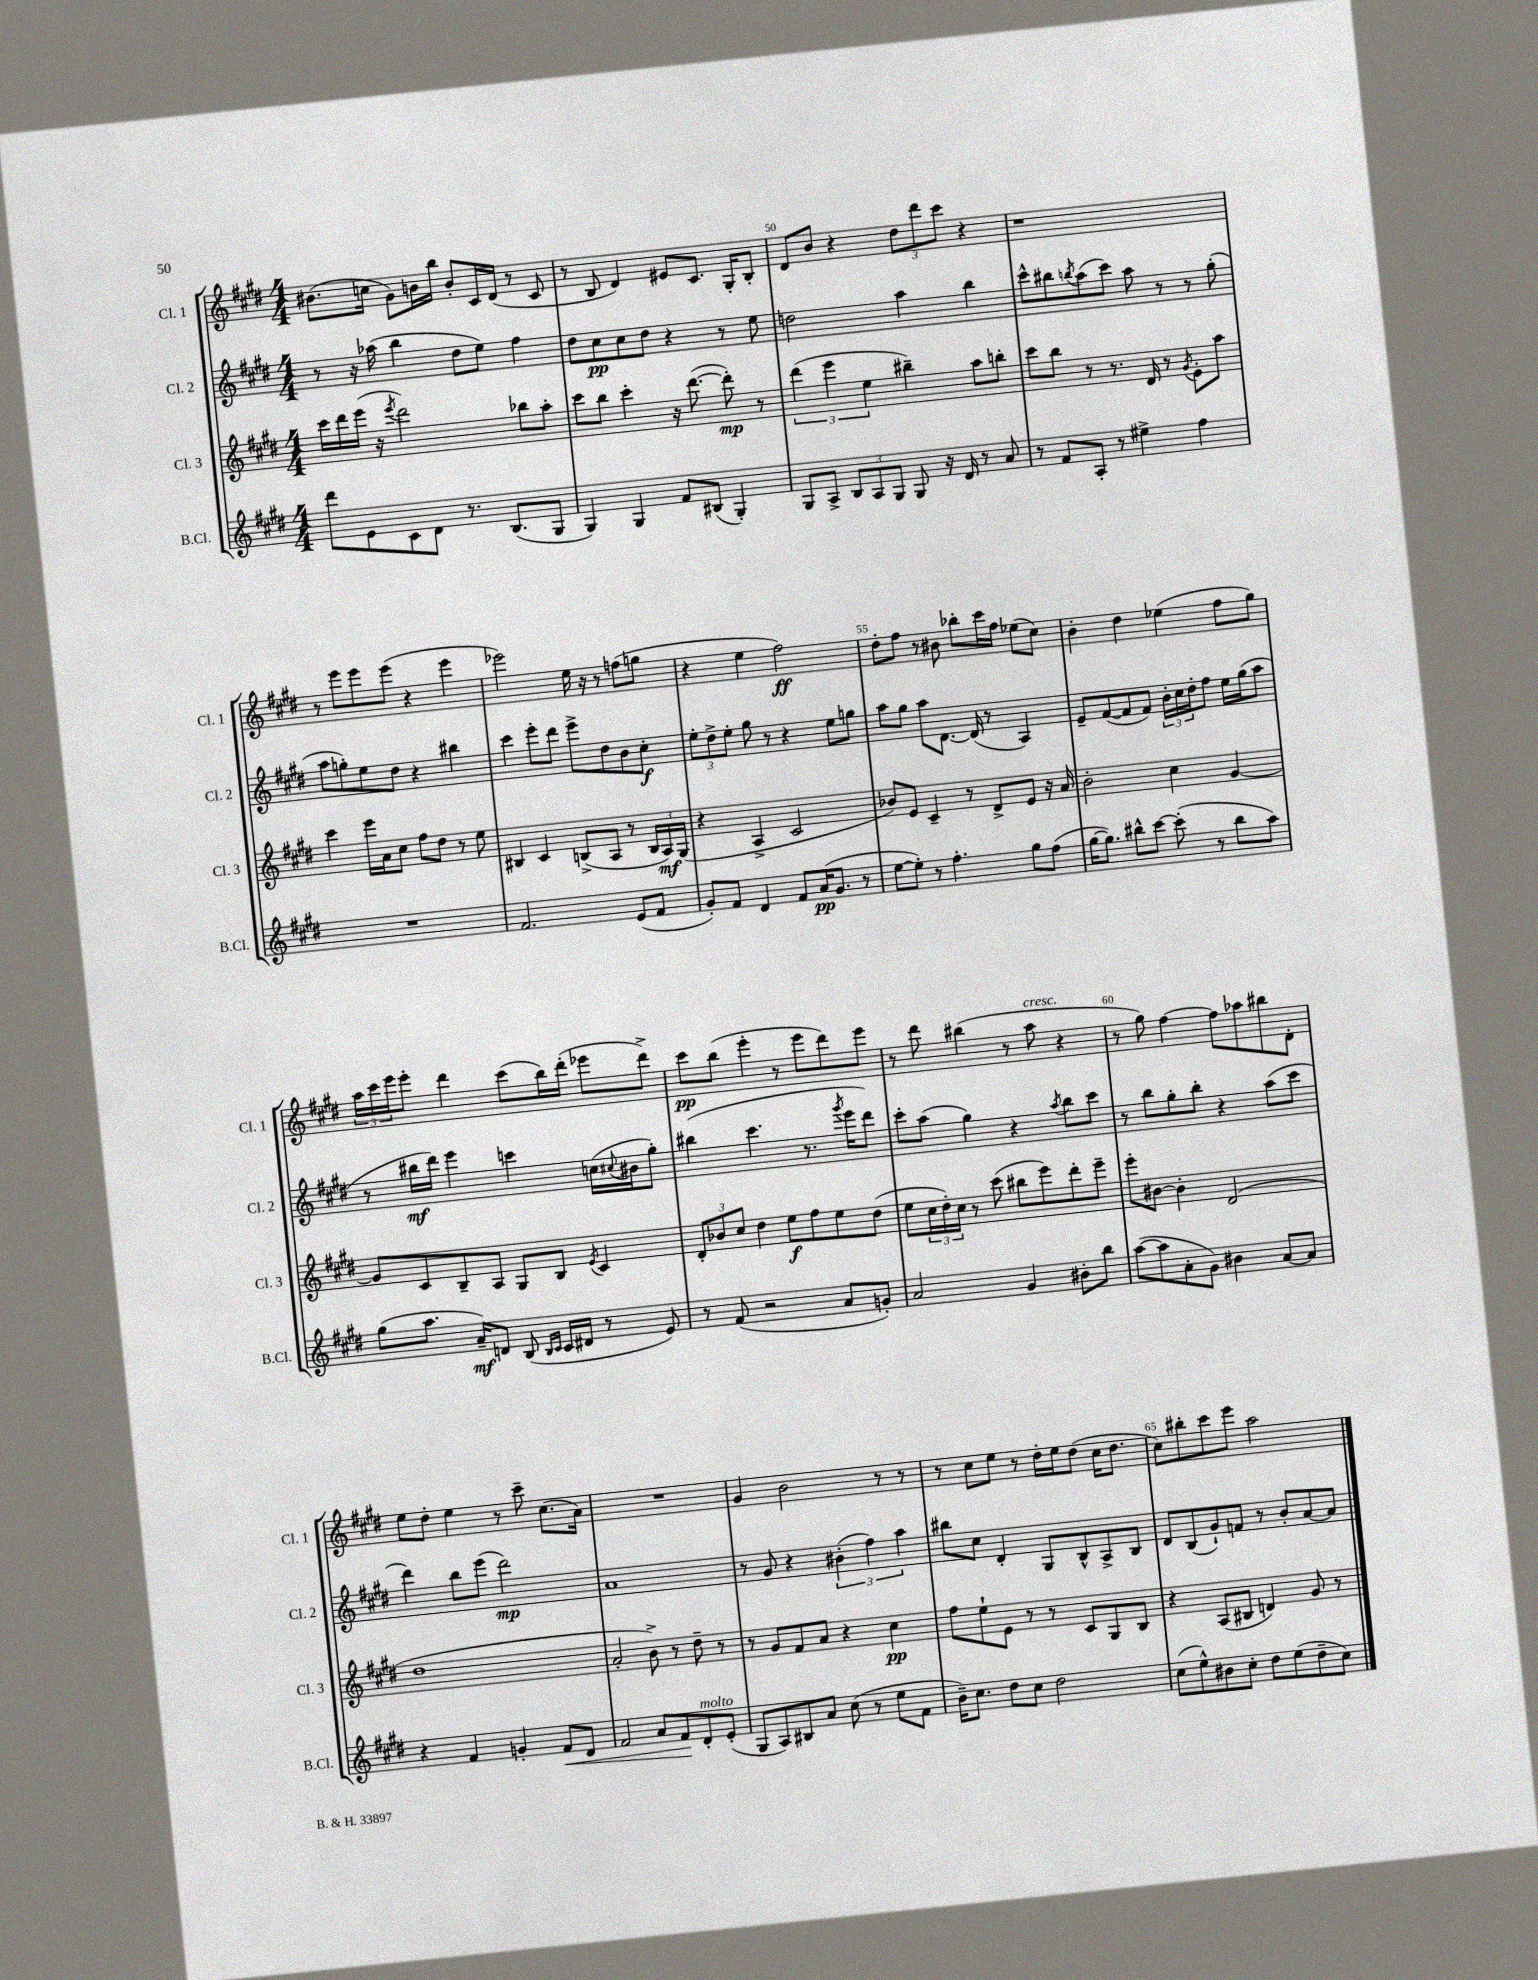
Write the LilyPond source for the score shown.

<<
\new StaffGroup <<
\new Staff = "s0" \with { instrumentName = "Cl. 1" shortInstrumentName = "Cl. 1" } {
    \clef treble \key e \major \numericTimeSignature \time 4/4
    bis'8.( c''16 gis'8) b'16 b''16 b'8-. cis'16 dis'16( r8 cis'8 |
    r8 b8 dis'4) eis'8 cis'8. gis16-. b8-. |
    dis'8 b'8 r4 \tuplet 3/2 { dis''8 dis'''8 cis'''8 } r4 |
    r1 |
    r8 e'''8 e'''8 e'''8( r4 e'''4 |
    ees'''2) e''16 r16 r8 f''8( g''8 |
    r4 e''4 fis''2\ff) |
    dis''8-. fis''8 r8 bis'8 bes''8-. cis'''16 fis''16 ees''8( cis''8) |
    b'4-. dis''4 ees''4( fis''8 gis''8) |
    \tuplet 3/2 { a''16 cis'''16 e'''16 } e'''8-. dis'''4 cis'''8( b''16) dis'''16-.( ees'''8 dis'''8->) |
    cis'''8\pp b''8( e'''4-. r8 e'''8 dis'''8) e'''8 |
    r8 dis'''8 bis''4( r8 a''8^\markup { \italic "cresc." } r4 |
    r8 gis''8) fis''4~ fis''8 aes''8 bis''8 dis'8-. |
    e''8 dis''8-. e''4 r8 cis'''8-- cis''8.( a'16) |
    R1 |
    gis'4 b'2 r8 r8 |
    r8 cis''8 e''8 r8 dis''16-. e''16 dis''8( cis''16 dis''8. |
    cis''8) bis''8-. cis'''8 e'''8 a''2 \bar "|." |
}
\new Staff = "s1" \with { instrumentName = "Cl. 2" shortInstrumentName = "Cl. 2" } {
    \clef treble \key e \major \numericTimeSignature \time 4/4
    r8 r16 aes''16( b''4 dis''8 e''8) fis''4 |
    dis''8 cis''8\pp cis''8 dis''8 r4 r8 e''8 |
    d''2 a''4 b''4 |
    cis'''8-^ bis''8 \acciaccatura { b''8 } a''8( cis'''8) a''8 r8 r8 gis''8-.( |
    a''8 g''8-.) e''8 dis''8 r4 bis''4 |
    cis'''4 e'''8-. dis'''8 e'''8-> dis''8 b'8 cis''8-.\f |
    \tuplet 3/2 { e''8-. dis''8-> e''8-. } gis''8 r8 r4 e''8 g''8 |
    a''8 gis''8 a''8 dis'8.~ dis'16( r8 a4) |
    e'8-- fis'8~( fis'8 fis'8) \tuplet 3/2 { b'16-. cis''16 dis''16-. } fis''8 e''16 gis''16( a''8 |
    r8 bis''16\mf dis'''16) e'''4 c'''4 c''16( \appoggiatura { cis''8 } bis'16 gis''8-.) |
    bis''4( cis'''4. r8. \acciaccatura { gis'''8 } e'''16 dis'''8) |
    cis'''8-. a''8( gis''4) r4 \acciaccatura { a''8 } b''8 cis'''8 |
    r8 b''8 gis''8-. b''8-. r4 a''8( cis'''8 |
    dis'''4) b''8 e'''8( dis'''2\mp) |
    a'1 |
    r8 gis'8 r4 \tuplet 3/2 { bis'4-.( fis''4) a''4 } |
    bis''8 cis''8 dis'4-. gis8 b8-^ a8-> b8 |
    dis'8 b8( gis'8-!) f'8 r8 b'8-. a'8~ a'8 \bar "|." |
}
\new Staff = "s2" \with { instrumentName = "Cl. 3" shortInstrumentName = "Cl. 3" } {
    \clef treble \key e \major \numericTimeSignature \time 4/4
    cis'''16 dis'''16 e'''16( r16 \acciaccatura { e'''8 } dis'''2) bes''8 a''8-. |
    cis'''8 b''8 cis'''4-. r16 dis'''8.~( dis'''8-.\mp) r8 |
    \tuplet 3/2 { dis'''4( e'''4 e''4 } bis''4--) a''8 b''8-. |
    cis'''8 b''8 r8 r8. dis'16 r8 \acciaccatura { gis'8 } e'8-. a''8 |
    cis'''4 e'''16 a'16 cis''8 fis''8 dis''8 r8 e''8 |
    bis4 cis'4 b8->( a8 r8 \tuplet 3/2 { b16 a16\mf) gis16( } |
    r4 a4-> cis'2 |
    bes'8) e'8 cis'4-- r8 dis'8-> e'8 r16 a'16 |
    b'2-. cis''4 gis'4~ |
    gis'8 cis'8 b8-- a8 gis8 b8 \acciaccatura { e'8 } cis'4 |
    \tuplet 3/2 { dis'8-. bes'8 cis''8 } dis''4 e''8\f fis''8 e''8 dis''8( |
    e''8 \tuplet 3/2 { cis''16 dis''16-.) cis''16 } r8 cis'''8( bis''8 e'''8) dis'''8-. e'''8-- |
    e'''8-. bis'8~ bis'4-. dis'2( |
    dis''1 |
    a'2-. b'8->) r8 dis''8-- r8 |
    r8 gis'8 fis'8 a'8 r4 cis''4\pp |
    fis''8 e''8-! e'8 r8 r8 cis'8 gis8 b8 |
    r4 a8( bis8 d'4) gis'8 r8 \bar "|." |
}
\new Staff = "s3" \with { instrumentName = "B.Cl." shortInstrumentName = "B.Cl." } {
    \clef treble \key e \major \numericTimeSignature \time 4/4
    dis'''8 e'8 cis'8 dis'8 r8. b8.( gis8 |
    gis4) gis4 fis'8 bis8( gis4-.) |
    gis8 a8-> \tuplet 3/2 { b8 a8 gis8 } gis8 r16 dis'16 r8 a'8 |
    r8 fis'8 a8-. r8 eis''4-> fis''4 |
    R1 |
    fis'2. e'8( fis'8 |
    gis'8-.) fis'8 dis'4 fis'8 a'16\pp( gis'8. r8 |
    e''8~ e''8-.) r8 fis''4.-. gis''8 fis''8( |
    gis''16~ gis''8.) bis''8-^ cis'''8~ cis'''8-.( r8 bis''8 a''8) |
    gis''8( a''8. a'16--\mf) d'8 b8( \grace { b16 cis'16 } cis'16 dis'16 r8 e'8) |
    r8 fis'8( r2 a'8 g'8-.) |
    a'2 gis'4 bis'8-. b''8 |
    a''8~( a''8 a'8-. gis'8) bis'4 a'8~ a'8 |
    r4 fis'4 g'4-. fis'8\< dis'8 |
    fis'2 a'8 fis'8\! dis'8-.^\markup { \italic "molto" } e'8-.( |
    gis8 a8) bis8 a'8 cis''8( r8 e''8 fis'8 |
    b'16--) cis''8. dis''8 cis''8 dis''2 |
    cis''8( e''8-^) bis'8 cis''8-. dis''8 e''8( dis''8-- cis''8) \bar "|." |
}
>>
>>
\layout { \context { \Score currentBarNumber = #48 \override BarNumber.break-visibility = ##(#f #t #t) barNumberVisibility = #(every-nth-bar-number-visible 5) } }
